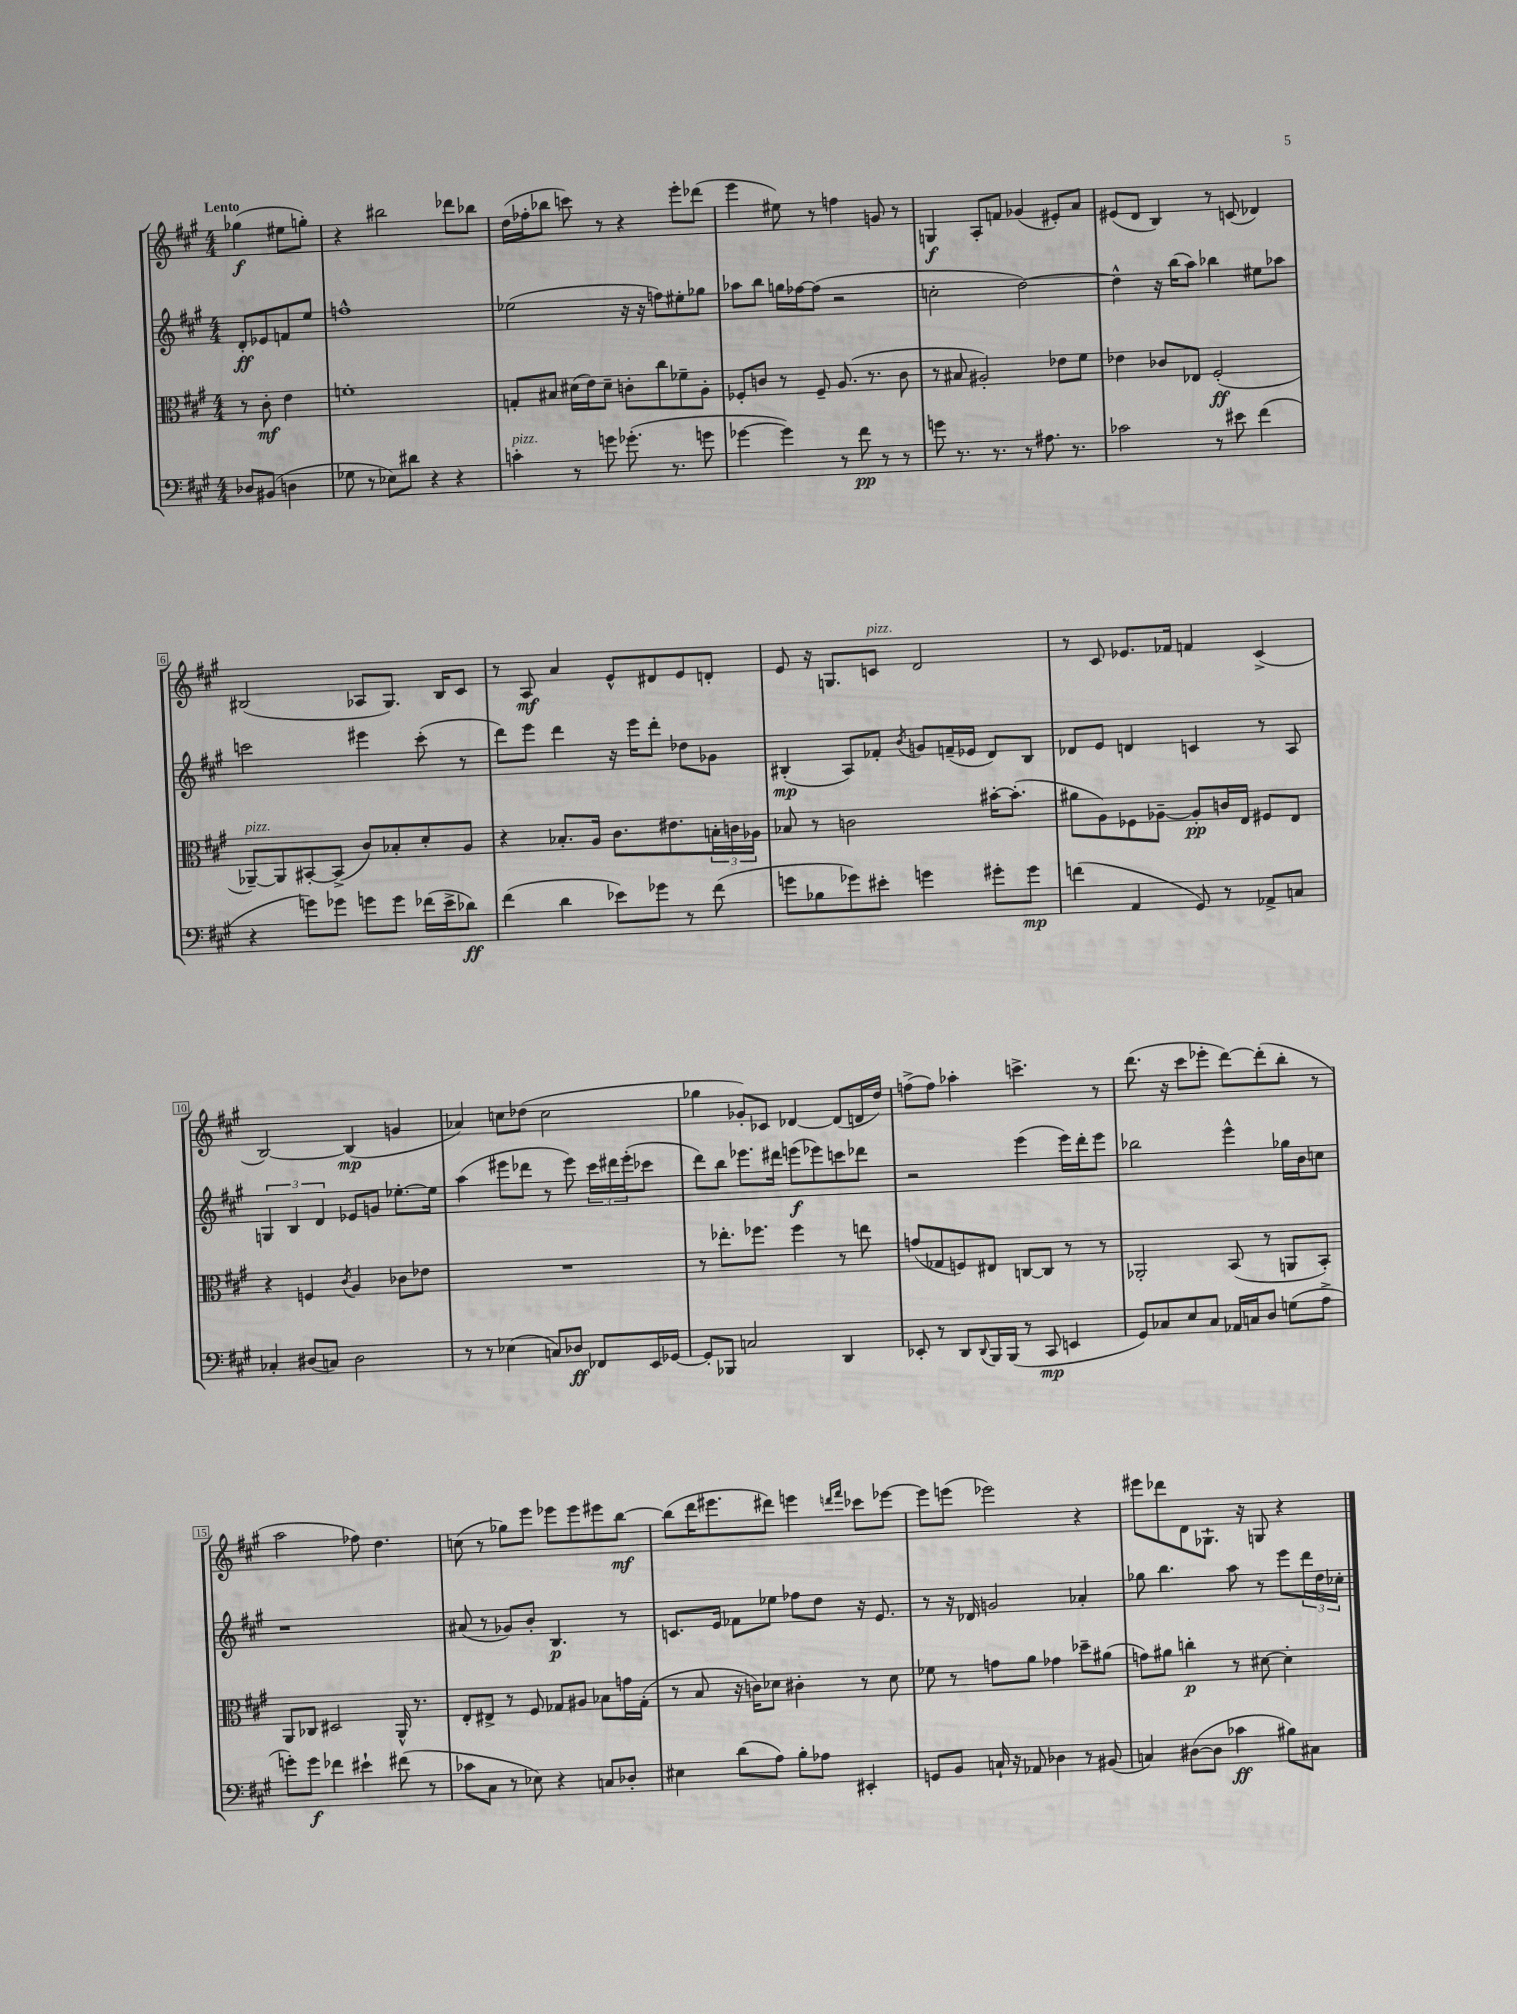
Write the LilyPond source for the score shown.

<<
\new StaffGroup <<
\new Staff = "s0" {
    \clef treble \key a \major \numericTimeSignature \time 4/4 \partial 2 \tempo "Lento"
    ges''4\f( eis''8 g''8-.) |
    r4 bis''2 des'''8 bes''8 |
    d''16( fes''16-. bes''8 c'''8) r8 r4 e'''8-. des'''8( |
    e'''4 eis''8) r8 f''4 g'8 r8 |
    g4\f a8-. f'8 ges'4( eis'8-.) a'8 |
    eis'8( d'8 b4) r8 c'8( des'4) |
    bis2( aes8 gis8.) bis16 cis'8 |
    r8 a8\mf a'4 e'8-^ dis'8 e'8 d'8-. |
    e'8 r16 g8. c'8^\markup { \italic "pizz." } d'2 |
    r8 cis'8 ees'8. fes'16 f'4 cis'4->( |
    b2~) b4\mp( g'4 |
    aes'4) c''8 des''8( c''2 |
    ges''4 ges'8-.) ces'8 des'4~ des'8( d'16 d''16) |
    f''8->( f''8) aes''4-. c'''4.-> r8 |
    d'''8.( r16 cis'''8 ees'''8-. d'''8~) d'''8-.( b''8-. r8 |
    a''2 fes''8) d''4. |
    c''8( r8 ges''8) e'''8 ees'''8 ees'''8 eis'''8 b''8~\mf |
    b''8( d'''16 eis'''8. dis'''8) e'''4 \grace { d'''16 fis'''16 } ces'''8 ees'''8~ |
    ees'''8 e'''8( ees'''2) r4 |
    eis'''8 des'''8 d'8 ges8.-! r16 g8 r4 \bar "|." |
}
\new Staff = "s1" {
    \clef treble \key a \major \numericTimeSignature \time 4/4 \partial 2
    d'8-.\ff ees'8 f'8 e''8 |
    f''1-^ |
    ees''2( r16 r16 f''8) eis''8-. ges''8 |
    aes''8 b''8 g''16 fes''16~ fes''8( r2 |
    c''2-. d''2~) |
    d''4-^ r16 b''16( a''8) bes''4 eis''8 aes''8 |
    c'''2 eis'''4 c'''8-.( r8 |
    d'''8) e'''8 d'''4 r16 e'''16 d'''8-. des''8 ges'8 |
    bis4-.\mp( a8) fes'8-. \acciaccatura { b'8 } g'8 f'16--( ees'16 d'8) bis8 |
    des'8 e'8 d'4 c'4 r8 a8 |
    \tuplet 3/2 { g4 b4 d'4 } ees'8 g'8 ees''8.~-. ees''16 |
    a''4( eis'''8 des'''8 r8 eis'''8) \tuplet 3/2 { cis'''16 dis'''16 eis'''16-.( } ces'''8 |
    d'''8) b''8 ees'''8. dis'''16 e'''8\f( ees'''8) c'''8 des'''8 |
    r2 e'''4( e'''16) d'''16-. e'''8 |
    bes''2 e'''4-^ ges''16 b'16 c''8 |
    r1 |
    ais'8( r8 ges'8) b'8-. b4.\p r8 |
    c'8. e'16 fes'8 ees''8 fes''8 d''8 r16 e'8. |
    r8 r16 des'16 g'2 aes'4-. |
    ges''8 b''4. a''8 r8 e'''8 \tuplet 3/2 { d'''16 d''16 ces''16-. } \bar "|." |
}
\new Staff = "s2" {
    \clef alto \key a \major \numericTimeSignature \time 4/4 \partial 2
    r8 cis'8-.\mf e'4 |
    f'1-. |
    g8-. bis8 dis'16( e'16) dis'8-- c'8-. cis''8 fes'8-- a8-. |
    fes8-. c'8 r8 fes8-- a8.( r8. c'8 |
    r8 bis8 ais2-.) ees'8 fis'8 |
    ees'4 ces'8 ees8 fis2-.\ff( |
    aes,8~--^\markup { \italic "pizz." }) aes,8 bis,8~-. bis,8->( cis'8) bes8-. d'8-. a8 |
    r4 bes8.-. a16 cis'8. eis'8. \tuplet 3/2 { b16-. c'16 aes16 } |
    bes8 r8 c'2 bis'16~-. bis'8.-.( |
    ais'8 a8) fes8 aes8~-- aes8-.\pp c'16 e16 fis8 e8 |
    r4 f4 \acciaccatura { cis'8 } a4 ces'8 ees'8 |
    R1 |
    r8 ees''8.-. fes''8. fes''4 r8 e''8 |
    g'8( ges8 f8) eis8 c8~ c8 r8 r8 |
    aes,2-. b,8( r8 a,8 b,8-.) |
    a,8 ces8 dis2 a,16-^ r8. |
    e8-. eis8-> r8 fis8 ges8 ais8 bes8 g'16 ges16-.( |
    r8 b8 r16 c'16) des'8 cis'4-. r8 des'8 |
    fes'8 r8 g'8 a'8 ges'4 des''8-- ais'8( |
    g'8) ais'8 c''4-.\p r8 dis'8~ dis'4-. \bar "|." |
}
\new Staff = "s3" {
    \clef bass \key a \major \numericTimeSignature \time 4/4 \partial 2
    des8 bis,8( d4 |
    ges8 r8 ees8) dis'8 r4 r4 |
    c'4-.^\markup { \italic "pizz." } r8 g'8 ges'8.-.( r8. g'8 |
    ges'4~ ges'4) r8 fis'8\pp r8 r8 |
    g'8 r8. r8. r8 ais8. r8. |
    ces'2 r8 eis'8 fis'4( |
    r4 g'8) ges'8 g'8 g'8 fes'16( e'16-> des'8\ff) |
    fis'4( d'4 ees'8) ges'8 r8 fis'8( |
    g'8 bes8 ges'8) eis'8-. g'4 gis'8-. gis'8\mp |
    f'4( a,4 gis,8) r8 aes,8-> c8 |
    ces4-. dis8( c8) dis2 |
    r8 r8 ees4( c8) des8\ff fes,8 e,16 ges,16~ |
    ges,8-. bes,,8 c2 d,4 |
    ees,8-. r8 d,8 \appoggiatura { d,8 } b,,16 b,,16( r8 cis,8\mp e,4 |
    gis,8) ces8 e8 ces8 aes,16 c16 d8 g8( a8-> |
    g'8-.) g'8\f fes'4 eis'4-! fis'8( r8 |
    ces'8 cis8 r8 ees8) r4 c8 des8-. |
    eis4 d'8( a8) b8-. aes8 eis,4-. |
    g,8 b,8 c16-! r16 aes,8 des4 r8 bis,8( |
    c4) dis8~( dis8 ces'4\ff bis8) cis8 \bar "|." |
}
>>
>>
\layout { \context { \Score \override BarNumber.stencil = #(make-stencil-boxer 0.1 0.3 ly:text-interface::print) } }
